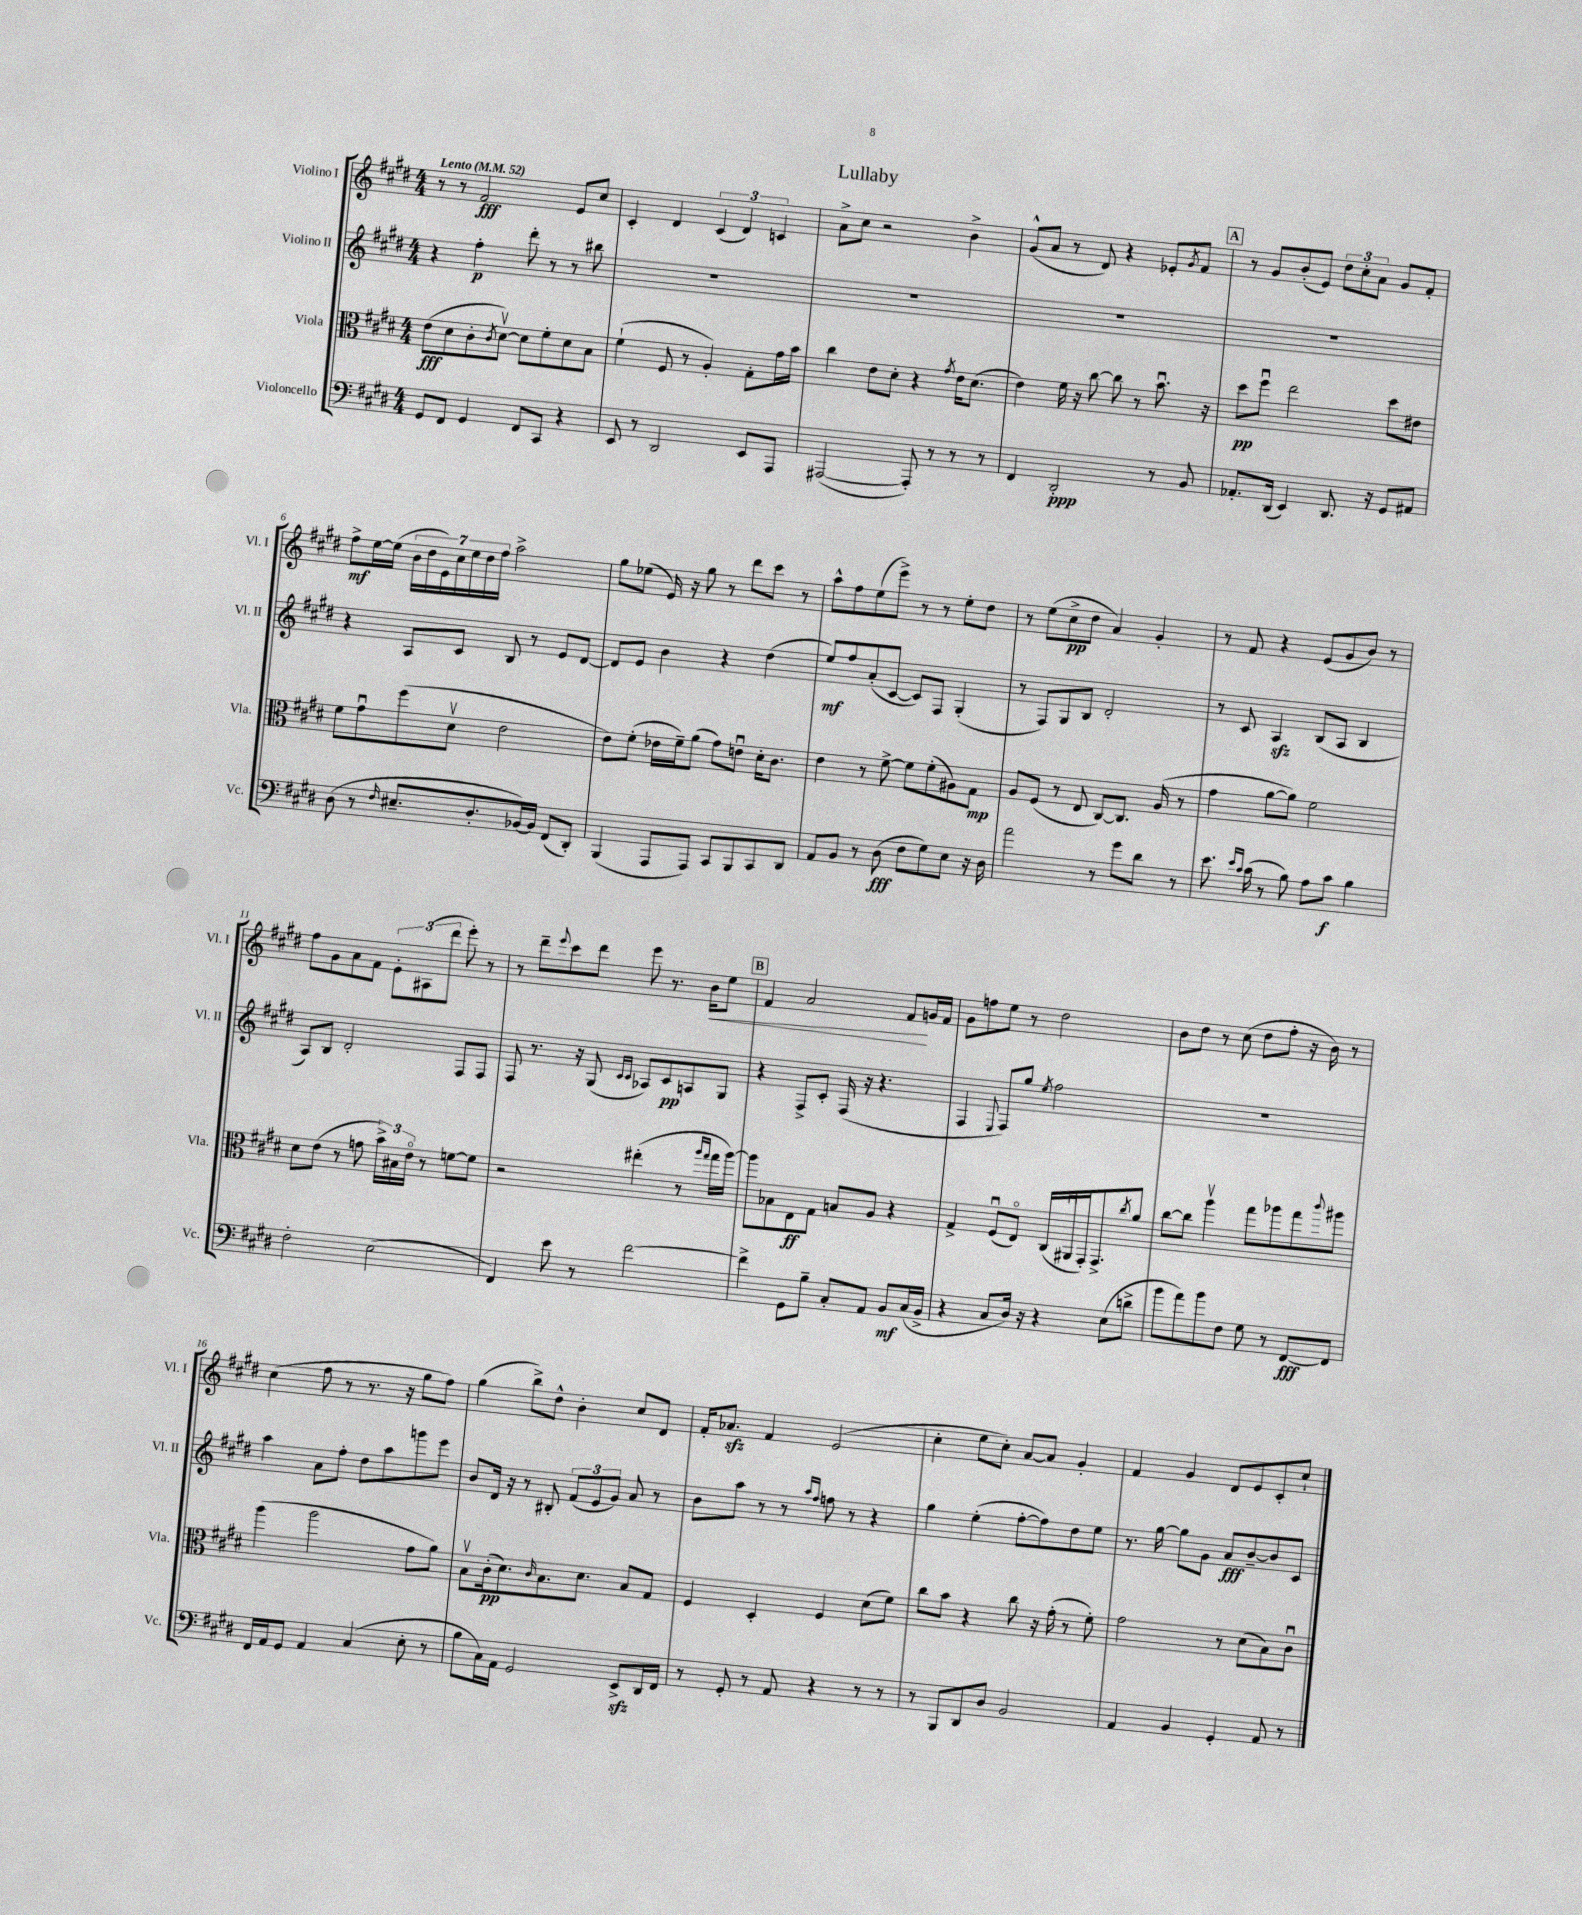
\header { title = "Lullaby" }
<<
\new StaffGroup <<
\new Staff = "s0" \with { instrumentName = "Violino I" shortInstrumentName = "Vl. I" } {
    \clef treble \key e \major \numericTimeSignature \time 4/4 \tempo "Lento" 4 = 52
    r8 r8 fis'2\fff e'8 cis''8 |
    cis'4-. dis'4 \tuplet 3/2 { cis'4( dis'4) c'4 } |
    a'8-> cis''8 r2 b'4-> |
    gis'8-^( a'8 r8 dis'8) r4 ees'8-. \acciaccatura { gis'8 } fis'8 |
    \mark \markup { \box "A" } r8 gis'8 b'8-.( e'8) \tuplet 3/2 { dis''8 cis''8-. a'8 } gis'8 fis'8-. |
    fis''8->\mf e''16~ e''16( \tuplet 7/4 { b'16 dis''16 e'16) cis''16 e''16 dis''16 fis''16 } a''2-> |
    gis''8 ees''8( e'16) r16 gis''8 r8 dis'''8 cis'''8 r8 |
    a''8-^ fis''8 e''8( e'''8->) r8 r8 e''8-. dis''8 |
    r8 e''8( cis''8->\pp dis''8 a'4) gis'4-. |
    r8 fis'8 r4 e'8( gis'8 b'8) r8 |
    fis''8 gis'8 a'8 fis'8 \tuplet 3/2 { e'8-. ais8( dis'''8 } e'''8-.) r8 |
    r8 dis'''8-- \appoggiatura { e'''8 } cis'''8 dis'''8 e'''8 r8. b'16\< e''8 |
    \mark \markup { \box "B" } fis'4 a'2 fis'8\! g'16 fis'16 |
    gis'8 f''8 e''8 r8 dis''2 |
    b'8 dis''8 r8 cis''8( dis''8 fis''8-. r16 b'16) r8 |
    cis''4( fis''8 r8 r8. r16 gis''8 fis''8) |
    gis''4( b''8->) dis''8-^ b'4-. cis''8 dis'8 |
    fis'16-. aes'8.\sfz fis'4 e'2( |
    cis''4-. e''8 cis''8-.) a'8~ a'8 gis'4-. |
    fis'4 gis'4 dis'8 e'8 cis'8-. cis''8-! \bar "|." |
}
\new Staff = "s1" \with { instrumentName = "Violino II" shortInstrumentName = "Vl. II" } {
    \clef treble \key e \major \numericTimeSignature \time 4/4
    r4 fis''4-.\p dis'''8-. r8 r8 bis''8 |
    R1 |
    R1 |
    R1 |
    \mark \markup { \box "A" } R1 |
    r4 a8 cis'8 b8 r8 e'8 dis'8~ |
    dis'8 e'8 b'4 r4 dis''4( |
    e''8\mf) fis''8 a'8-.( cis'8~ cis'8) fis8 gis4-.( |
    r8 fis8) gis8 b8 dis'2-. |
    r8 cis'8 a4\sfz b8( a8 b4 |
    a8) b8 dis'2-. fis8 fis8 |
    fis8 r8. r16 gis8( \grace { cis'16 cis'16 } aes8) cis'8\pp a8 gis8 |
    \mark \markup { \box "B" } r4 fis8-> cis'8-. fis16( r16 r4. |
    fis4 \appoggiatura { e8 } fis8) gis''8 \acciaccatura { e''8 } fis''2 |
    R1 |
    a''4 a'8 fis''8-. dis''8 a''8 g'''8 e'''8 |
    b'8 dis'16 r16 r8 bis8-. \tuplet 3/2 { fis'8( e'8 gis'8) } a'8 r8 |
    b'8 a''8 r8 r8 \grace { a''16 fis''16 } f''8 r8 r4 |
    gis''4 e''4-.( fis''8~-. fis''8) dis''8 e''8 |
    r8. gis''16~ gis''8 gis'8 a'8\fff b'8~-- b'8 cis'8 \bar "|." |
}
\new Staff = "s2" \with { instrumentName = "Viola" shortInstrumentName = "Vla." } {
    \clef alto \key e \major \numericTimeSignature \time 4/4
    e'8\fff( dis'8 cis'8-. \acciaccatura { cis'8 } dis'8~\upbow) dis'8 fis'8-. dis'8 b8 |
    fis'4-!( fis8 r8 a4-.) gis8-. gis'16 b'16 |
    cis''4 e'8 dis'8-. r4 \acciaccatura { gis'8 } e'16 dis'8.( |
    e'4) fis'16 r16 cis''8~ cis''8 r8 b'8.\downbow r16 |
    \mark \markup { \box "A" } dis''8\pp fis''8\downbow e''2 dis''8 eis'8 |
    fis'8 gis'8\downbow fis''8( dis'8\upbow e'2 |
    e'8) fis'8-.( ees'16 fis'16--) a'8( gis'8) e'8\downbow dis'16-. cis'8. |
    e'4 r8 fis'8~-> fis'8 fis'8-.( ais8) gis8\mp |
    a8 fis8( r8 e8 cis8~) cis8. a16( r8 |
    gis'4 a'8~ a'8) fis'2 |
    dis'8 e'8( r8 g'8 \tuplet 3/2 { b'16->) bis16 e'16\flageolet } r8 f'8~ f'8 |
    r2 eis''4-.( r8 \grace { a''16 gis''16 } gis''16 a''16~) |
    \mark \markup { \box "B" } a''8 bes8 e8\ff gis8 b8 a8 r4 |
    gis4-> fis8\downbow( e8\flageolet) cis16( ais,16\downbow gis,16-.) gis,8.-> \acciaccatura { cis''8 } a'8 |
    cis''8~ cis''8 a''4\upbow gis''8 aes''8 gis''8 \appoggiatura { cis'''8 } ais''8 |
    a''4( a''2 gis'8 a'8) |
    b8\upbow cis'16-.\pp( dis'8.) \grace { cis'16 } b8. dis'8. b8 gis8 |
    fis4 dis4-. fis4 dis'8( fis'8) |
    cis''8 b'8 r4 cis''8 r16 gis'16-.( r8 fis'8-.) |
    gis'2 r8 dis'8( b8) cis'8\downbow \bar "|." |
}
\new Staff = "s3" \with { instrumentName = "Violoncello" shortInstrumentName = "Vc." } {
    \clef bass \key e \major \numericTimeSignature \time 4/4
    gis,8 fis,8 gis,4 fis,8 cis,8 r4 |
    e,8 r8 dis,2 e,8 a,,8 |
    ais,,2~( ais,,8-.) r8 r8 r8 |
    fis,4 dis,2-.\ppp r8 b,8 |
    \mark \markup { \box "A" } aes,8.-. dis,16( e,4) dis,8. r16 gis,8 ais,8 |
    dis8( r8 \grace { fis16 } eis8.-- dis8.-. bes,16~) bes,16 fis,8( dis,8-.) |
    b,,4( a,,8 a,,8) cis,8 b,,8 cis,8 dis,8 |
    a,8 b,8 r8 dis8\fff( fis8 gis8) e8 r16 dis16 |
    a'2 r8 gis'8 dis'8 r8 |
    e'8. \grace { e'16 cis'16 } cis'16( r8 b8) a8 cis'8\f b4 |
    fis2-. e2( |
    fis,4) e'8 r8 fis'2~ |
    \mark \markup { \box "B" } fis'4-> gis,8 b8-- cis8-. a,8 b,8\mf cis16( b,16-> |
    r4 cis8 dis16) r16 r4 e8( d'8-> |
    b'8 a'8) b'8 fis8 gis8 r8 fis,8~\fff fis,8 |
    fis,16 a,16 gis,8 a,4 cis4( e8-. r8 |
    b8 cis16) a,16 gis,2 e,8->\sfz dis,16 fis,16 |
    r8 gis,8-. r8 a,8 r4 r8 r8 |
    r8 b,,8 dis,8 dis8 b,2 |
    a,4 b,4 gis,4-. a,8 r8 \bar "|." |
}
>>
>>
